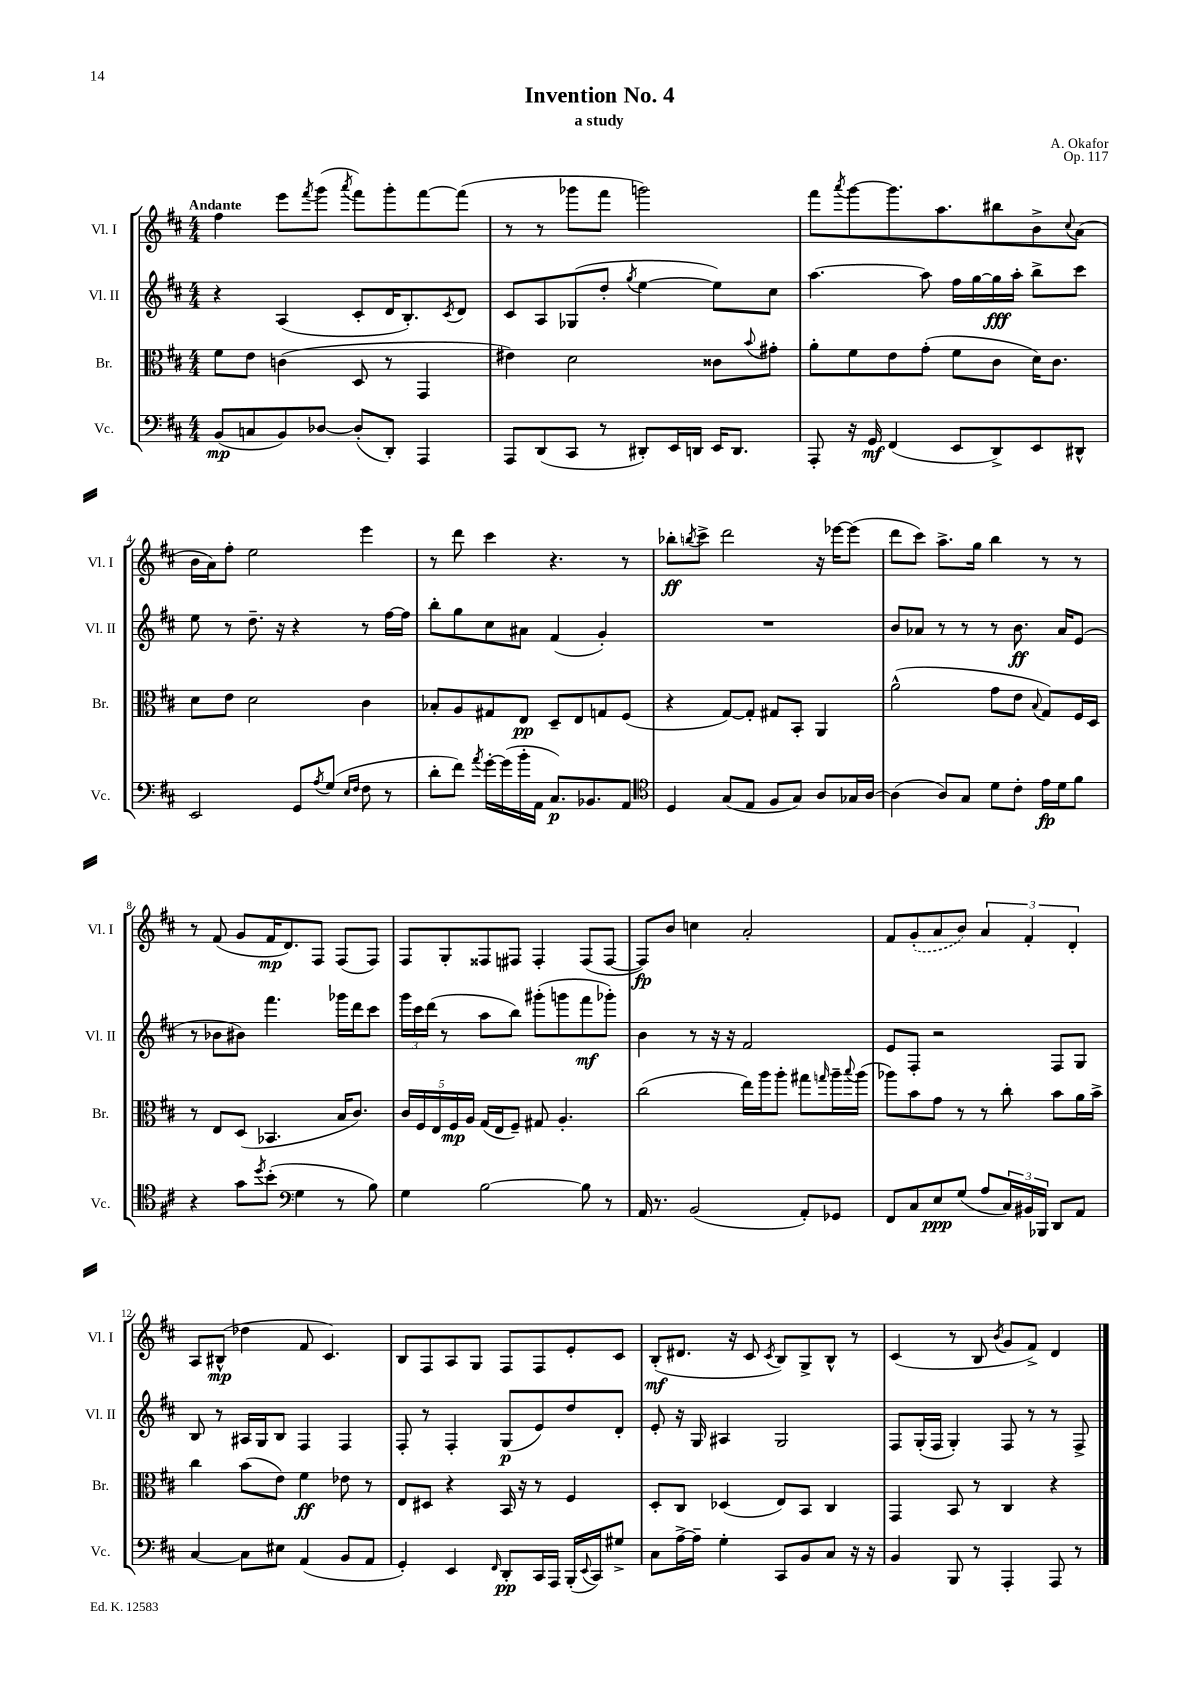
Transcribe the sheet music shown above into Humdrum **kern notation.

**kern	**kern	**kern	**kern
*staff4	*staff3	*staff2	*staff1
*clefF4	*clefC3	*clefG2	*clefG2
*k[f#c#]	*k[f#c#]	*k[f#c#]	*k[f#c#]
*M4/4	*M4/4	*M4/4	*M4/4
(8BB/L	8f#\L	4r	4ff#\
8C/	8e\J	.	.
8BB/)	(4c\	(4A/	8eee\L
.	.	.	8qfff#/
[8D-/J	.	.	(8ggg\J
.	.	.	8qaaa/
(8D-'/]L	8D/	8c#'/L	8fff#\L)
8DD'/J)	8r	16d/K	8ggg'\
.	.	8.B'/)	.
4AAA/	4GG/	.	[8fff#\
.	.	8qc#/	.
.	.	8d/J	(8fff#\]J
=	=	=	=
8AAA/L	4e#\)	8c#/L	8r
(8DD/	.	8A/	8r
8CC#/J	2d\	(8G-/	8ggg-\L
8r	.	8dd'/J	8fff#\J
.	.	8qgg/	.
8DD#'/L)	.	[4ee\	2ggg\)
16EE/L	.	.	.
16DD/JJ	.	.	.
16EE/LK	8c##\L	8ee\]L)	.
8.DD/J	.	.	.
.	8qqb/	.	.
.	8g#'\J	8cc#\J	.
=	=	=	=
8AAA'/	8a'\L	[4.aa\	8fff#\L
.	.	.	8qaaa/
16r	8f#\	.	[8ggg\
16GG/	.	.	.
(4FF#/	8e\	.	8.ggg\]
.	(8g'\J	8aa\]	.
.	.	.	8.aa\
8EE/L	8f#\L	16ff#\LL	.
.	.	[16gg\	.
8DD^/)	8c#\J	16gg\]	8bb#\
.	.	16aa'\JJ	.
8EE/	16d\LK)	8bb^\L	8b^\
.	8.c#\J	.	.
.	.	.	8qqcc#/
8DD#^^/J	.	8ccc#\J	(8a\J
=	=	=	=
2EE/	8d\L	8ee\	16b\LL
.	.	.	16a\J)
.	8e\J	8r	8ff#'\J
.	2d\	8.dd~\	2ee\
.	.	16r	.
8GG/L	.	4r	.
8qA/	.	.	.
(8G/J	.	.	.
16qqE/LL	.	.	.
16qqF#/JJ	.	.	.
8F#\	4c#\	8r	4eee\
8r	.	[16ff#\LL	.
.	.	16ff#\]JJ	.
=	=	=	=
8d'\L	8B-'/L	8bb'\L	8r
8f#\J)	8A/	8gg\	8ddd\
8qa/	.	.	.
[16g'\LL	8G#/	8cc#\	4ccc#\
(16g\]	.	.	.
16b'\	8E/J	8a#\J	.
16AA\JJ	.	.	.
8.C#/L)	8D~/L	(4f#/	4.r
.	8E/	.	.
8.BB-/	.	.	.
.	8G/	4g'/)	.
8AA/J	(8F#/J	.	8r
=	=	=	=
*clefC4	*	*	*
4D/	4r	1r	8bb-'\L
.	.	.	8qbb/
.	.	.	8ccc#^\J
(8G/L	[8G/L)	.	2ddd\
8E/J	8G'/]J	.	.
8F#/L	8G#/L	.	.
8G/J)	8BB'/J	.	.
8A/L	4AA/	.	16r
.	.	.	[16eee-\LK
16G-/L	.	.	(8eee-\]J
[16A/JJ	.	.	.
=	=	=	=
(4A\]	(2a^^\	8b/L	8ddd\L
.	.	8a-/J	8ccc#\J)
8A/L)	.	8r	8.aa^\L
8G/J	.	8r	.
.	.	.	16gg\Jk
8d\L	8g\L	8r	4bb\
8c#'\J	8e\J	8.b\	.
.	8qqB/	.	.
16e\LL	8G/L)	.	8r
16d\J	.	16a-/LK	.
8f#\J	16F#/L	(8e/J	8r
.	16D/JJ	.	.
=	=	=	=
4r	8r	8r	8r
.	8E/L	8b-\L	(8f#/
8g\L	(8D/J	8b#\J)	8g/L
8qdd/	.	.	.
(8b'\J	4.BB-/	4.fff#\	16f#/K
.	.	.	8.d/)
*clefF4	*	*	*
4G\	.	.	.
.	.	.	8F#/J
8r	16B/LK	16ggg-\LL	(8F#/L
.	8.c#/J)	16ddd\J	.
8B\)	.	8ccc#\J	8F#/J)
=	=	=	=
4G\	20c#/LL	24ggg\LL	8F#/L
.	.	24ccc#\	.
.	20F#/	.	.
.	.	(24ddd\JJ	.
.	20E/	.	.
.	.	8r	8G'/
.	20F#/	.	.
.	20A/JJ	.	.
[2B\	(16G/LL	8aa\L	8F##/
.	16E/J	.	.
.	8F#~/J)	8bb\J)	8F#/J
.	8G#/	(8ggg#'\L	4F#'/
.	4.A'/	8ggg\	.
8B\]	.	8fff#\	(8F#/L
8r	.	8ggg-'\J)	[8F#/J
=	=	=	=
16AA/	(2cc#\	4b\	8F#/]L)
8.r	.	.	.
.	.	.	8b/J
(2BB/	.	8r	4cc\
.	.	16r	.
.	.	16r	.
.	16ee\LL)	2f#/	2a'/
.	16aa\J	.	.
.	8aa'\J	.	.
8AA'/L)	8gg#\L	.	.
.	16qqgg/	.	.
8GG-/J	16aa~\L	.	.
.	8qqbb/	.	.
.	(16aa\JJ	.	.
=	=	=	=
8FF#/L	8aa-\L)	8e/L	8f#/L
8C#/	8b\	8F#'/J	(8g'/
8E/	8g\J	2r	8a/
(8G/J	8r	.	8b/J)
8A/L	8r	.	6a/
24C#/L)	8cc#'\	.	.
24BB#/	.	.	6f#'/
24BBB-/JJ	.	.	.
8DD/L	8b\L	8F#/L	.
.	.	.	6d'/
8AA/J	16a\L	8G/J	.
.	16b^\JJ	.	.
=	=	=	=
[4C#/	4cc#\	8B/	8A/L
.	.	8r	(8B#^^/J
8C#\]L	(8b\L	16A#/LL	4dd-\
.	.	16G/J	.
8E#\J	8e\J)	8B/J	.
(4AA/	4f#\	4F#/	8f#/
.	.	.	4.c#/)
8BB/L	8e-\	4F#/	.
8AA/J	8r	.	.
=	=	=	=
4GG'/)	8E/L	8F#'/	8B/L
.	8D#/J	8r	8F#/
4EE/	4r	4F#'/	8A/
.	.	.	8G/J
16qqFF#/	.	.	.
8DD'/L	16BB/	(8G/L	8F#/L
.	16r	.	.
16CC#/L	8r	8e/)	8F#/
16AAA/JJ	.	.	.
(16BBB'/LL	4F#/	8dd/	8e'/
8qqEE/	.	.	.
16CC#/J)	.	.	.
8G#^/J	.	8d'/J	8c#/J
=	=	=	=
8C#\L	8D'/L	8e'/	(8B'/L
[16A^\L	8C#/J	16r	8.d#/J
16A~\]JJ	.	16G/	.
4G'\	(4D-/	4A#/	.
.	.	.	16r
.	.	.	8c#/
.	.	.	8qc#/
8CC#/L	8E/L)	2G/	8B/L)
8BB/	8BB/J	.	8G^/
8C#/J	4C#/	.	8B^^/J
16r	.	.	8r
16r	.	.	.
=	=	=	=
4BB/	4GG/	8F#/L	(4c#/
.	.	(16G'/L	.
.	.	16F#/JJ	.
8BBB/	8BB/	4G'/)	8r
8r	8r	.	8B/
.	.	.	8qb/
4AAA'/	4C#/	8F#/	8g/L
.	.	8r	8f#^/J)
8AAA/	4r	8r	4d/
8r	.	8F#^/	.
==	==	==	==
*-	*-	*-	*-
